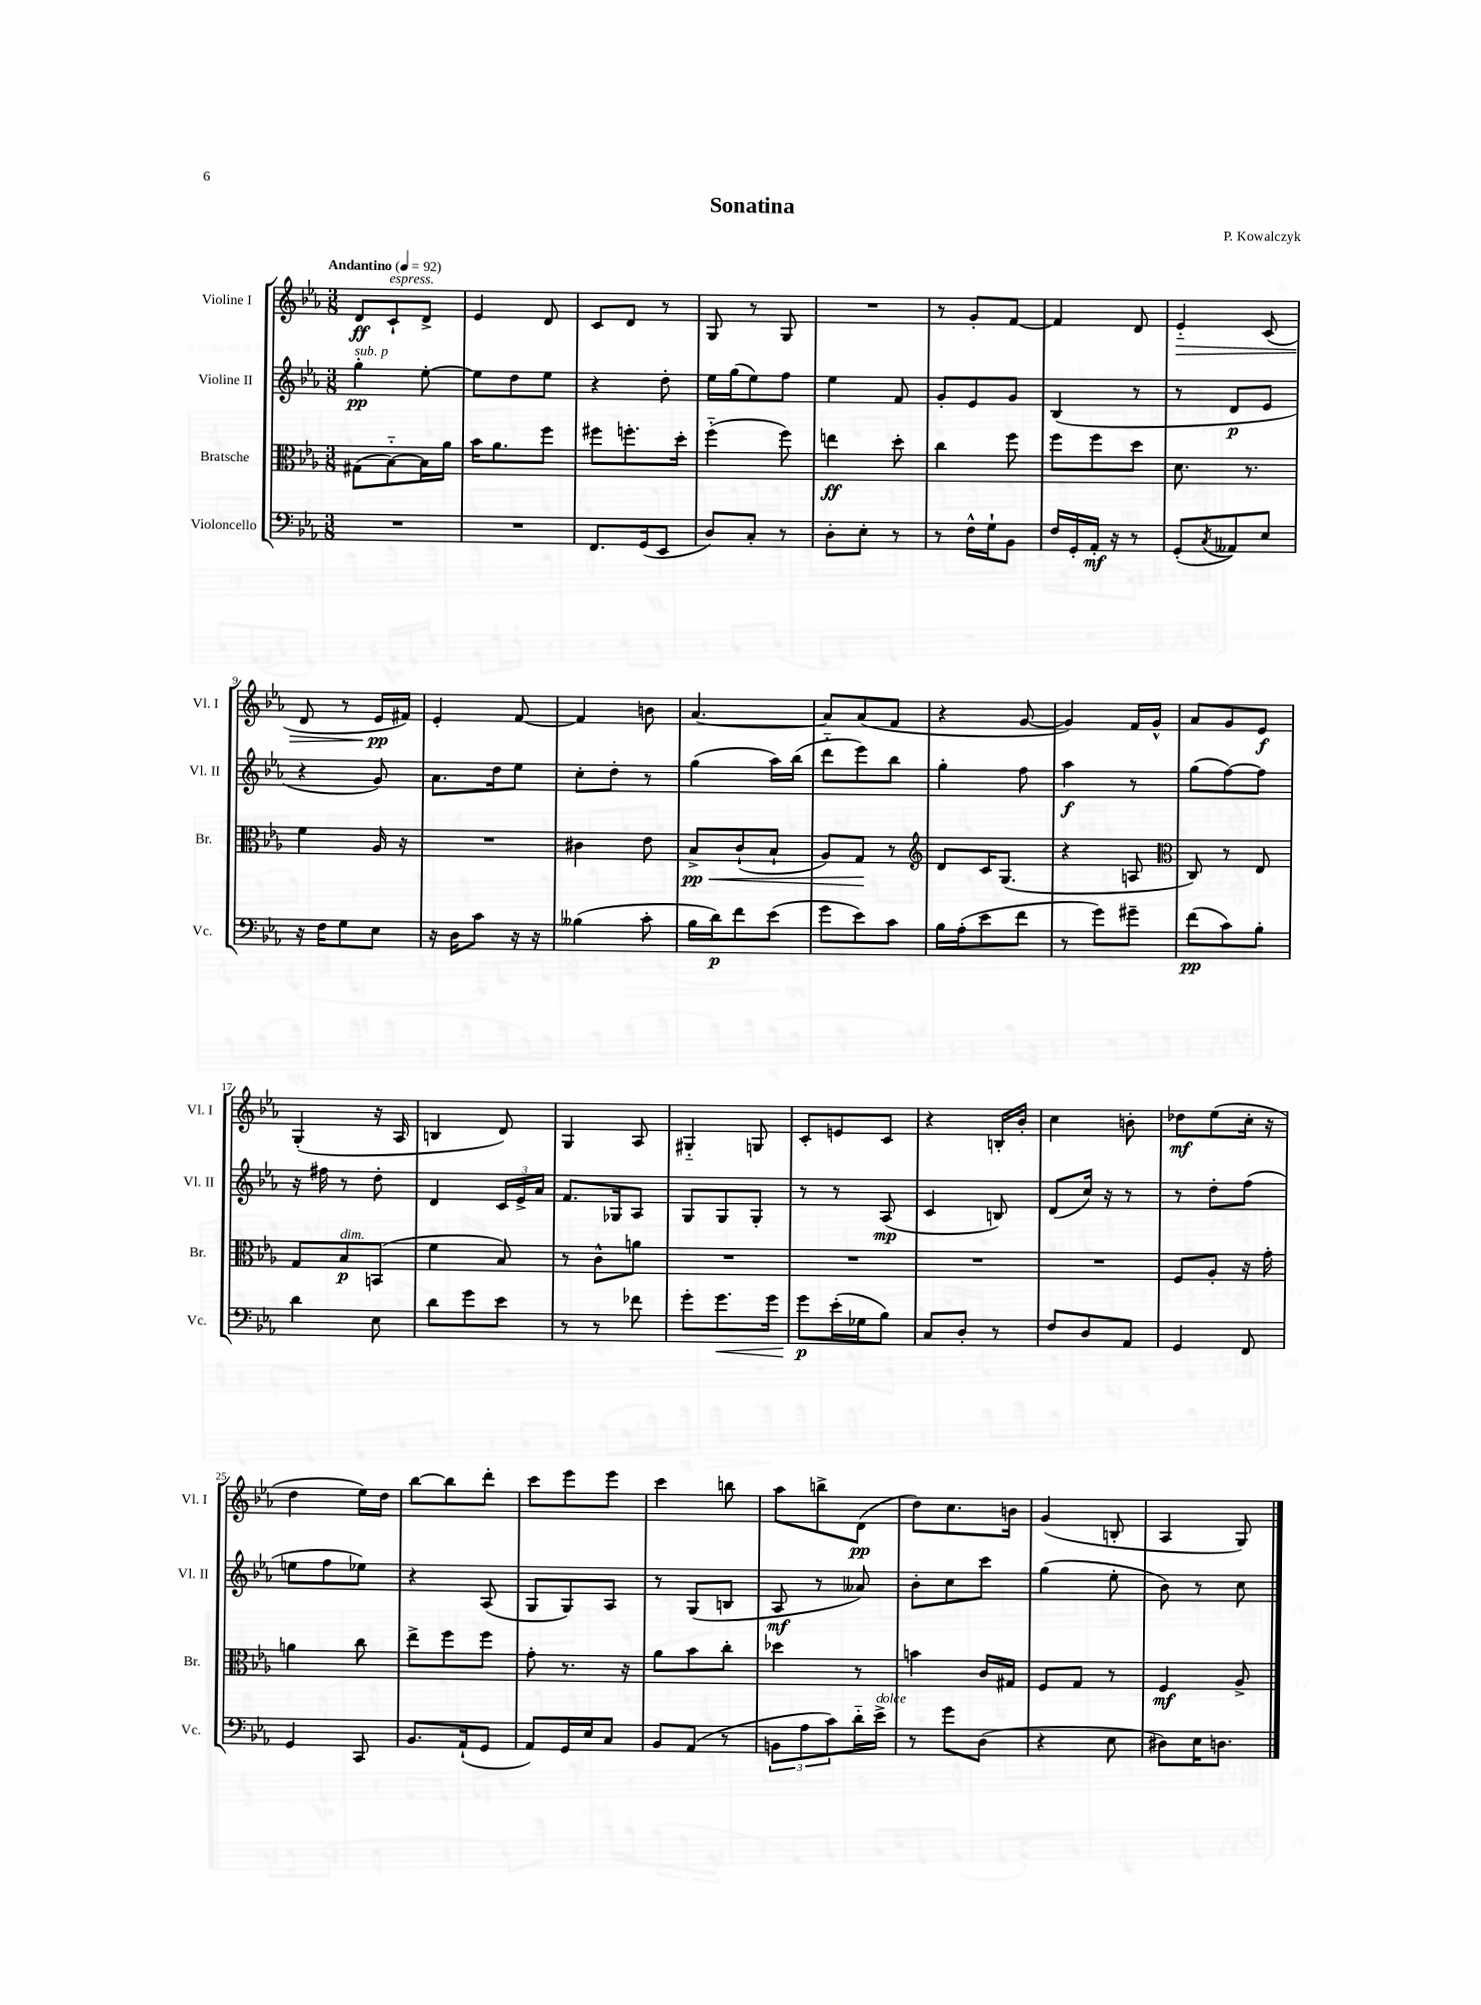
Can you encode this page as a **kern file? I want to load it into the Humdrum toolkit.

**kern	**kern	**kern	**kern
*staff4	*staff3	*staff2	*staff1
*clefF4	*clefC3	*clefG2	*clefG2
*k[b-e-a-]	*k[b-e-a-]	*k[b-e-a-]	*k[b-e-a-]
*M3/8	*M3/8	*M3/8	*M3/8
*MM92	*MM92	*MM92	*MM92
4.r	(8G#	4gg'	8d
.	[8B-'~)	.	8c`
.	16B-]	[8ee-'	8d^
.	16a-	.	.
=	=	=	=
4.r	16b-	8ee-]	4e-
.	8.a-	.	.
.	.	8dd	.
.	8ff	8ee-	8d
=	=	=	=
8.FF	8ff#	4r	8c
.	8.ff'	.	8d
(16GG	.	.	.
8EE-	.	8dd'	8r
.	16dd'	.	.
=	=	=	=
8D)	(4ff'~	16ee-	8G
.	.	(16gg	.
8C'	.	8ee-)	8r
8r	8ff)	8ff	8G
=	=	=	=
8D'	4ee	4ee-	4.r
8E-'	.	.	.
8r	8dd'	8f	.
=	=	=	=
8r	4cc	8g'	8r
16F^^	.	8e-	8g'
16G`	.	.	.
8BB-	8ff	8g	[8f
=	=	=	=
16F	8ff	(4B-	4f]
16GG'	.	.	.
16AA-'	8ff	.	.
16r	.	.	.
8r	8dd	8r	8d
=	=	=	=
(8GG'	8.d	8r	4e-'~
8qC	.	.	.
8AA--)	.	8d	.
.	8.r	.	.
8E-	.	8e-	(8c
=	=	=	=
16r	4f	4r	8d
16F	.	.	.
8G	.	.	8r
8E-	16A-	8g)	16e-
.	16r	.	16f#)
=	=	=	=
16r	4.r	8.a-	4e-'
16D	.	.	.
8c	.	.	.
.	.	16dd	.
16r	.	8ee-	[8f
16r	.	.	.
=	=	=	=
(4B--	4c#	8cc'	4f]
.	.	8dd'	.
8c'	8e-	8r	8b
=	=	=	=
16B-	8B-^	(4gg	[4.a-
16d)	.	.	.
8f	(8c`	.	.
(8e-	8B-`	16aa-)	.
.	.	(16bb-	.
=	=	=	=
8g	8A-)	8ddd'~	8a-]
8e-)	8G	8eee-)	(8a-
8c	8r	8bb-	8f
=	=	=	=
*	*clefG2	*	*
16B-	8d	4gg'	4r
(16A-'	.	.	.
8e-	16c	.	.
.	(8.G	.	.
8f	.	8ff	[8g
=	=	=	=
8r	4r	4aa-	4g])
8g)	.	.	.
8g#~	8A	8r	16f
.	.	.	16g^^
=	=	=	=
*	*clefC3	*	*
(8f	8C)	(8gg	8a-
8c)	8r	[8ff)	8g
8B-'	8E-	8ff]	8e-
=	=	=	=
4d	8G	16r	(4G'
.	.	16ff#	.
.	8B-	8r	.
8E-	(8BB	8dd'	16r
.	.	.	16A-
=	=	=	=
8d	4f	4d	4B
8g	.	.	.
8e-	8B-)	24c	8d)
.	.	24e-^	.
.	.	24a-	.
=	=	=	=
8r	8r	8.f	4G
8r	8c^^	.	.
.	.	16G-	.
8f-	8a	8A-	8A-
=	=	=	=
8g'	4.r	8G	4G#'~
8.g	.	8G	.
.	.	8G'	8G
16g	.	.	.
=	=	=	=
8g	4.r	8r	8c'
(16e-'	.	8r	8e
16G-	.	.	.
8B-)	.	(8A-	8c
=	=	=	=
8C	4.r	4c	4r
8D'	.	.	.
8r	.	8B)	16B'
.	.	.	16b-'
=	=	=	=
8F	4.r	(8d	4cc
8D	.	16cc)	.
.	.	16r	.
8AA-	.	8r	8b'
=	=	=	=
4GG	8F	8r	8dd-
.	8A-'	8dd'	(8ee-
8FF	16r	(8ff	16cc'
.	16g'	.	16r
=	=	=	=
4GG	4a	8ee	4dd
.	.	8ff	.
8CC	8cc	8ee-)	16ee-)
.	.	.	16dd
=	=	=	=
8.BB-	8ee-^	4r	[8bb-
.	8ff	.	8bb-]
(16AA-`	.	.	.
8GG	8ff	(8A-	8ddd'
=	=	=	=
8AA-)	8g'	8G	8ccc
16GG	8.r	8G)	8eee-
16E-	.	.	.
8C	.	8A-	8eee-
.	16r	.	.
=	=	=	=
8BB-	8a-	8r	4ccc
(8AA-	8b-	(8G	.
8r	8cc'	8B	8bb
=	=	=	=
12BB	4dd-	8A-	8aa-
12A-	.	.	.
.	.	8r	8bb^
12c)	.	.	.
16d'~	8r	8a--)	(8d
16e-^	.	.	.
=	=	=	=
8r	4b	8b-'	8dd)
8g	.	8cc	8.cc
(8D	16c	8ccc	.
.	16G#	.	16b
=	=	=	=
4r	8F	(4gg	(4g
.	8G	.	.
8E-	8r	8ee-'	8B'
=	=	=	=
8D#)	4F	8b-)	4A-
16E-	.	8r	.
8.D	.	.	.
.	8A-^	8cc	8G)
==	==	==	==
*-	*-	*-	*-
